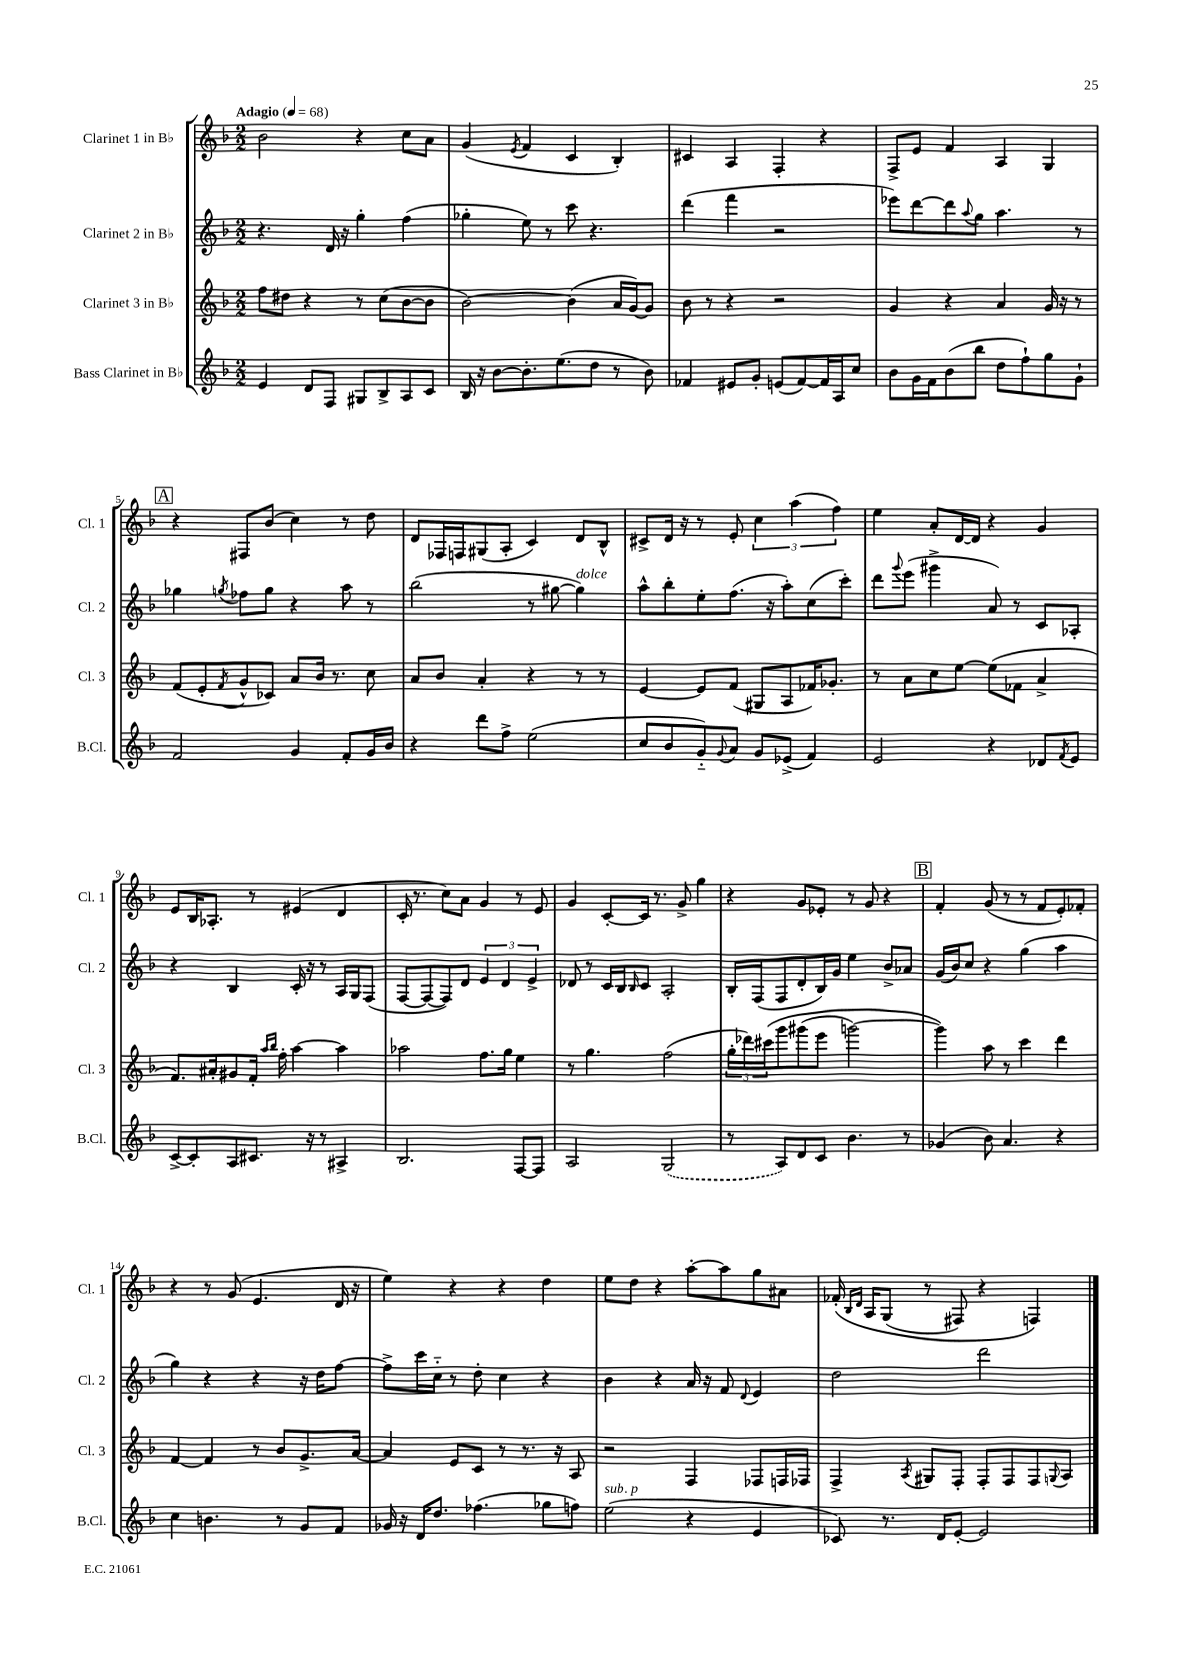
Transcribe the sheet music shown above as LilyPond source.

<<
\new StaffGroup <<
\new Staff = "s0" \with { instrumentName = "Clarinet 1 in Bb" shortInstrumentName = "Cl. 1" } {
    \clef treble \key f \major \numericTimeSignature \time 2/2 \tempo "Adagio" 4 = 68
    bes'2 r4 c''8 a'8 |
    g'4( \acciaccatura { e'8 } f'4 c'4 bes4-.) |
    cis'4 a4 f4-. r4 |
    f8-> e'8 f'4 a4 g4 |
    \mark \markup { \box "A" } r4 fis8 bes'8( c''4) r8 d''8 |
    d'8 fes16 f16 gis8( a8-. c'4) d'8 bes8-^ |
    cis'8-> d'16 r16 r8 e'8-. \tuplet 3/2 { c''4 a''4( f''4) } |
    e''4 a'8-. d'16~ d'16 r4 g'4 |
    e'8 bes16 aes8.-. r8 eis'4( d'4 |
    c'16-. r8. c''8) a'8 g'4 r8 e'8 |
    g'4 c'8~-. c'16 r8. g'8-> g''4 |
    r4 g'8 ees'8-. r8 g'8 r4 |
    \mark \markup { \box "B" } f'4-. g'8( r8 r8 f'8 e'8-.) fes'8-. |
    r4 r8 g'8( e'4. d'16 r16 |
    e''4) r4 r4 d''4 |
    e''8 d''8 r4 a''8~-. a''8 g''8 ais'8 |
    fes'16-.\( \grace { bes16 d'16 } a16 g8( r8 fis8) r4 f4\) \bar "|." |
}
\new Staff = "s1" \with { instrumentName = "Clarinet 2 in Bb" shortInstrumentName = "Cl. 2" } {
    \clef treble \key f \major \numericTimeSignature \time 2/2
    r4. d'16 r16 g''4-. f''4( |
    ges''4-. e''8) r8 c'''8 r4. |
    d'''4( f'''4 r2 |
    ees'''8) d'''8~ d'''8 \appoggiatura { a''8 } g''8 a''4. r8 |
    \mark \markup { \box "A" } ges''4 \acciaccatura { g''8 } fes''8 g''8 r4 a''8 r8 |
    bes''2( r8 gis''8~ gis''4^\markup { \italic "dolce" }) |
    a''8-^ bes''8-. e''8-. f''8.( r16 a''8-.) c''8( c'''8-.) |
    d'''8 \appoggiatura { g'''8 } e'''8( gis'''4-> a'8) r8 c'8 aes8-. |
    r4 bes4 c'16-. r16 r8 a16 g16 f8( |
    f8~ f8~ f8) d'8 \tuplet 3/2 { e'4 d'4 e'4-> } |
    des'8 r8 c'16 bes16 \grace { bes16 } c'8 a2-. |
    bes16-. f16( f8 d'8-. bes16) g'16 e''4 bes'8-> aes'8 |
    \mark \markup { \box "B" } g'16( bes'16) c''8 r4 g''4( a''4 |
    g''4) r4 r4 r16 d''16 f''8~ |
    f''8-> c'''16 c''16-_ r8 d''8-. c''4 r4 |
    bes'4 r4 a'16 r16 f'8 \appoggiatura { d'8 } e'4 |
    d''2 d'''2 \bar "|." |
}
\new Staff = "s2" \with { instrumentName = "Clarinet 3 in Bb" shortInstrumentName = "Cl. 3" } {
    \clef treble \key f \major \numericTimeSignature \time 2/2
    f''8 dis''8 r4 r8 c''8( bes'8~ bes'8 |
    bes'2~) bes'4( a'16 g'16~) g'8 |
    bes'8 r8 r4 r2 |
    g'4 r4 a'4 g'16 r16 r8 |
    \mark \markup { \box "A" } f'8( e'8-. \acciaccatura { f'8 } g'8-^ ces'8) a'8 bes'16 r8. c''8 |
    a'8 bes'8 a'4-. r4 r8 r8 |
    e'4~ e'8 f'8( gis8 a8 fes'16) ges'8.-. |
    r8 a'8 c''8 e''8~ e''8( fes'8 a'4-> |
    f'8.) ais'16-. gis'8 f'16-. \grace { a''16 bes''16 } f''16-. a''4~ a''4 |
    aes''2 f''8. g''16 e''4 |
    r8 g''4. f''2( |
    \tuplet 3/2 { g''16-. des'''16) cis'''16\( } g'''8 gis'''8( e'''8 g'''2~) |
    \mark \markup { \box "B" } g'''4\) a''8 r8 c'''4 d'''4 |
    f'4~ f'4 r8 bes'8 g'8.-> a'16~ |
    a'4 e'8 c'8 r8 r8. r16 a8 |
    r2 f4 fes8 f16 fes16 |
    f4-> \acciaccatura { a8 } gis8 f8-. f8-. f8 f8 \appoggiatura { g8 } a8 \bar "|." |
}
\new Staff = "s3" \with { instrumentName = "Bass Clarinet in Bb" shortInstrumentName = "B.Cl." } {
    \clef treble \key f \major \numericTimeSignature \time 2/2
    e'4 d'8 f8 gis8 bes8-> a8 c'8 |
    bes16 r16 bes'8~ bes'8.-. e''8.( d''8 r8 bes'8) |
    fes'4 eis'8 g'8-. e'8( fes'8~) fes'16 a16 c''8 |
    bes'8 g'16 f'16 bes'8( bes''8 d''8 f''8-!) g''8 g'8-! |
    \mark \markup { \box "A" } f'2 g'4 f'8-. g'16 bes'16 |
    r4 d'''8 f''8-> e''2( |
    c''8 bes'8 g'8-_) \appoggiatura { g'8 } a'8 g'8 ees'8->( f'4) |
    e'2 r4 des'8 \acciaccatura { f'8 } e'8 |
    c'8~-> c'8-. a8 cis'8. r16 r8 ais4-> |
    bes2. f8~ f8 |
    a2 \once \slurDashed g2( |
    r8 a8) d'8 c'8 bes'4. r8 |
    \mark \markup { \box "B" } ges'4( bes'8) a'4. r4 |
    c''4 b'4. r8 g'8 f'8 |
    ges'16 r16 d'16 d''8. fes''4.( ges''8 f''8) |
    e''2^\markup { \italic "sub. p" }( r4 e'4 |
    ces'8) r8. d'16 e'8~-. e'2 \bar "|." |
}
>>
>>
